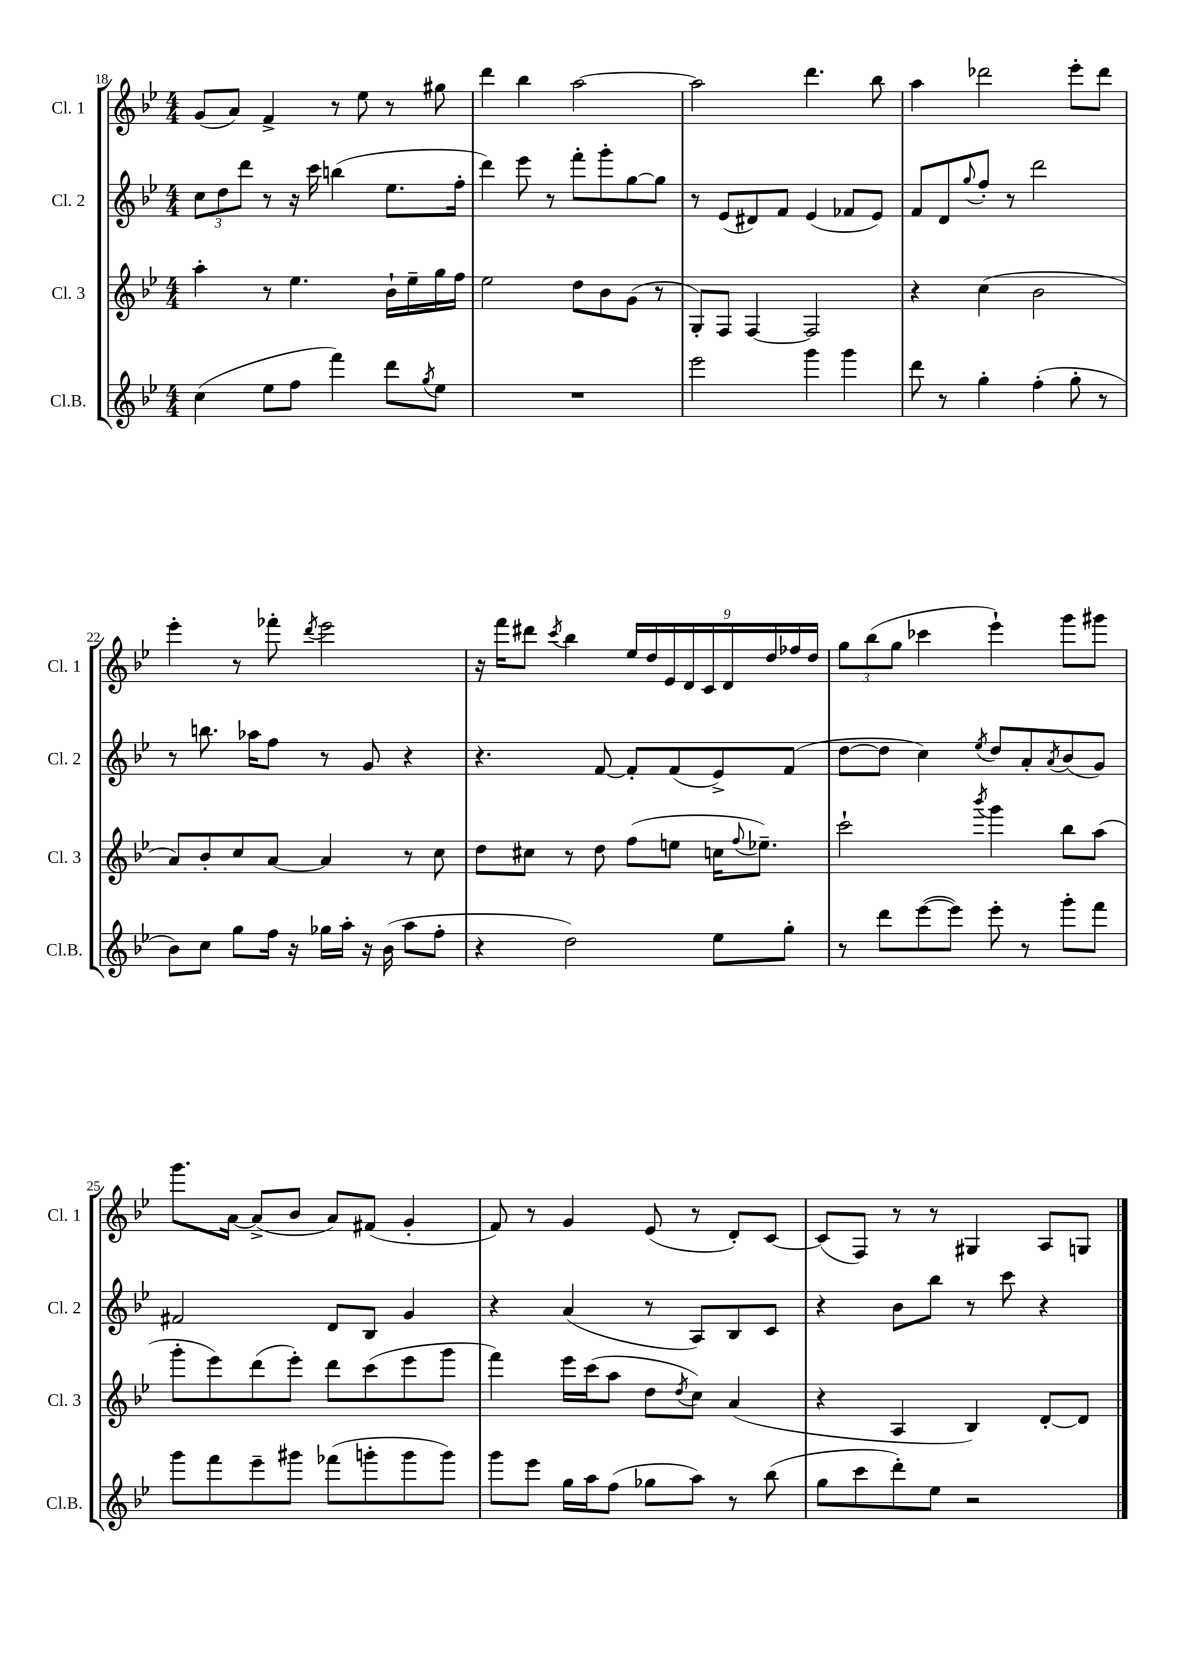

**kern	**kern	**kern	**kern
*staff4	*staff3	*staff2	*staff1
*clefG2	*clefG2	*clefG2	*clefG2
*k[b-e-]	*k[b-e-]	*k[b-e-]	*k[b-e-]
*M4/4	*M4/4	*M4/4	*M4/4
(4cc\	4aa'\	12cc\L	(8g/L
.	.	12dd\	.
.	.	.	8a/J)
.	.	12ddd\J	.
8ee-\L	8r	8r	4f^/
8ff\J	4.ee-\	16r	.
.	.	16ccc\	.
4fff\)	.	(4bb\	8r
.	.	.	8ee-\
8ddd\L	16b-`\LL	8.ee-\L	8r
.	16ee-~\	.	.
8qgg/	.	.	.
8ee-\J	16gg\	.	8gg#\
.	16ff\JJ	16ff'\Jk	.
=	=	=	=
1r	2ee-\	4ddd\)	4ddd\
.	.	8eee-\	4bb-\
.	.	8r	.
.	8dd\L	8fff'\L	[2aa\
.	8b-\	8ggg'\	.
.	(8g\J	[8gg\	.
.	8r	8gg\]J	.
=	=	=	=
2eee-\	8G'/L)	8r	2aa\]
.	8F/J	(8e-/L	.
.	[4F/	8d#/)	.
.	.	8f/J	.
4ggg\	2F/]	(4e-/	4.ddd\
4ggg\	.	8f-/L	.
.	.	8e-/J)	8bb-\
=	=	=	=
8ddd\	4r	8f/L	4aa\
8r	.	8d/	.
.	.	8qqgg/	.
4gg'\	(4cc\	8ff'/J	2ddd-\
.	.	8r	.
(4ff'\	2b-\	2ddd\	.
8gg'\	.	.	8eee-'\L
8r	.	.	8ddd-\J
=	=	=	=
8b-\L)	8a/L)	8r	4eee-'\
8cc\J	8b-'/	8.bb\	.
8gg\L	8cc/	.	8r
.	.	16aa-\LK	.
16ff\Jk	[8a/J	8ff\J	8fff-'\
16r	.	.	.
.	.	.	8qddd/
16gg-\LL	4a/]	8r	2eee-\
16aa'\JJ	.	.	.
16r	.	8g/	.
(16b-\	.	.	.
8aa\L	8r	4r	.
8ff'\J	8cc\	.	.
=	=	=	=
4r	8dd\L	4.r	16r
.	.	.	16fff\LK
.	8cc#\J	.	8ddd#\J
.	.	.	8qccc/
2dd\)	8r	.	4bb-\
.	8dd\	[8f/	.
.	(8ff\L	8f'/]L	18ee-/LL
.	.	.	18dd/
.	.	.	18e-/
.	8ee\J	(8f/	.
.	.	.	18d/
.	.	.	18c/
8ee-\L	16cc\LK	8e-^/)	.
.	.	.	18d/
.	8qqff/	.	.
.	8.ee-~\J)	.	.
.	.	.	18dd/
8gg'\J	.	(8f/J	.
.	.	.	18ff-/
.	.	.	18dd/JJ
=	=	=	=
8r	2ccc`\	[8dd\L	12gg\L
.	.	.	(12bb-\
8ddd\L	.	8dd\]J	.
.	.	.	12gg\J
([8eee-\	.	4cc\)	4ccc-\
8eee-\]J)	.	.	.
.	8qbbb-/	8qee-/	.
8eee-'\	4ggg\	8dd/L	4eee-`\)
8r	.	8a'/	.
.	.	8qa/	.
8ggg'\L	8bb-\L	(8b-/	8ggg\L
8fff\J	(8aa\J	8g/J)	8ggg#\J
=	=	=	=
8ggg\L	8ggg'\L	2f#/	8.ggg\L
8fff\	8eee-\)	.	.
.	.	.	[16a\Jk
8eee-~\	(8ddd\	.	(8a^/]L
8ggg#\J	8eee-'\J)	.	8b-/J
(8fff-\L	8ddd\L	8d/L	8a/L)
8ggg'\	(8ccc\	8B-/J	(8f#/J
8ggg\	8eee-\	4g/	4g'/
8ggg\J)	8ggg\J	.	.
=	=	=	=
8ggg\L	4fff\)	4r	8f/)
8eee-\J	.	.	8r
16gg\LL	16eee-\LL	(4a/	4g/
16aa\J	(16ccc\J	.	.
(8ff\J	8aa\J	.	.
8gg-\L	8dd\L	8r	(8e-/
.	8qdd/	.	.
8aa\J)	8cc\J)	8A/L)	8r
8r	(4a/	8B-/	8d'/L)
(8bb-\	.	8c/J	[8c/J
=	=	=	=
8gg\L	4r	4r	(8c/]L
8ccc\	.	.	8F/J)
8ddd'\)	4A/	8b-\L	8r
8ee-\J	.	8bb-\J	8r
2r	4B-/)	8r	4G#/
.	.	8ccc\	.
.	[8d'/L	4r	8A/L
.	8d/]J	.	8G/J
==	==	==	==
*-	*-	*-	*-
